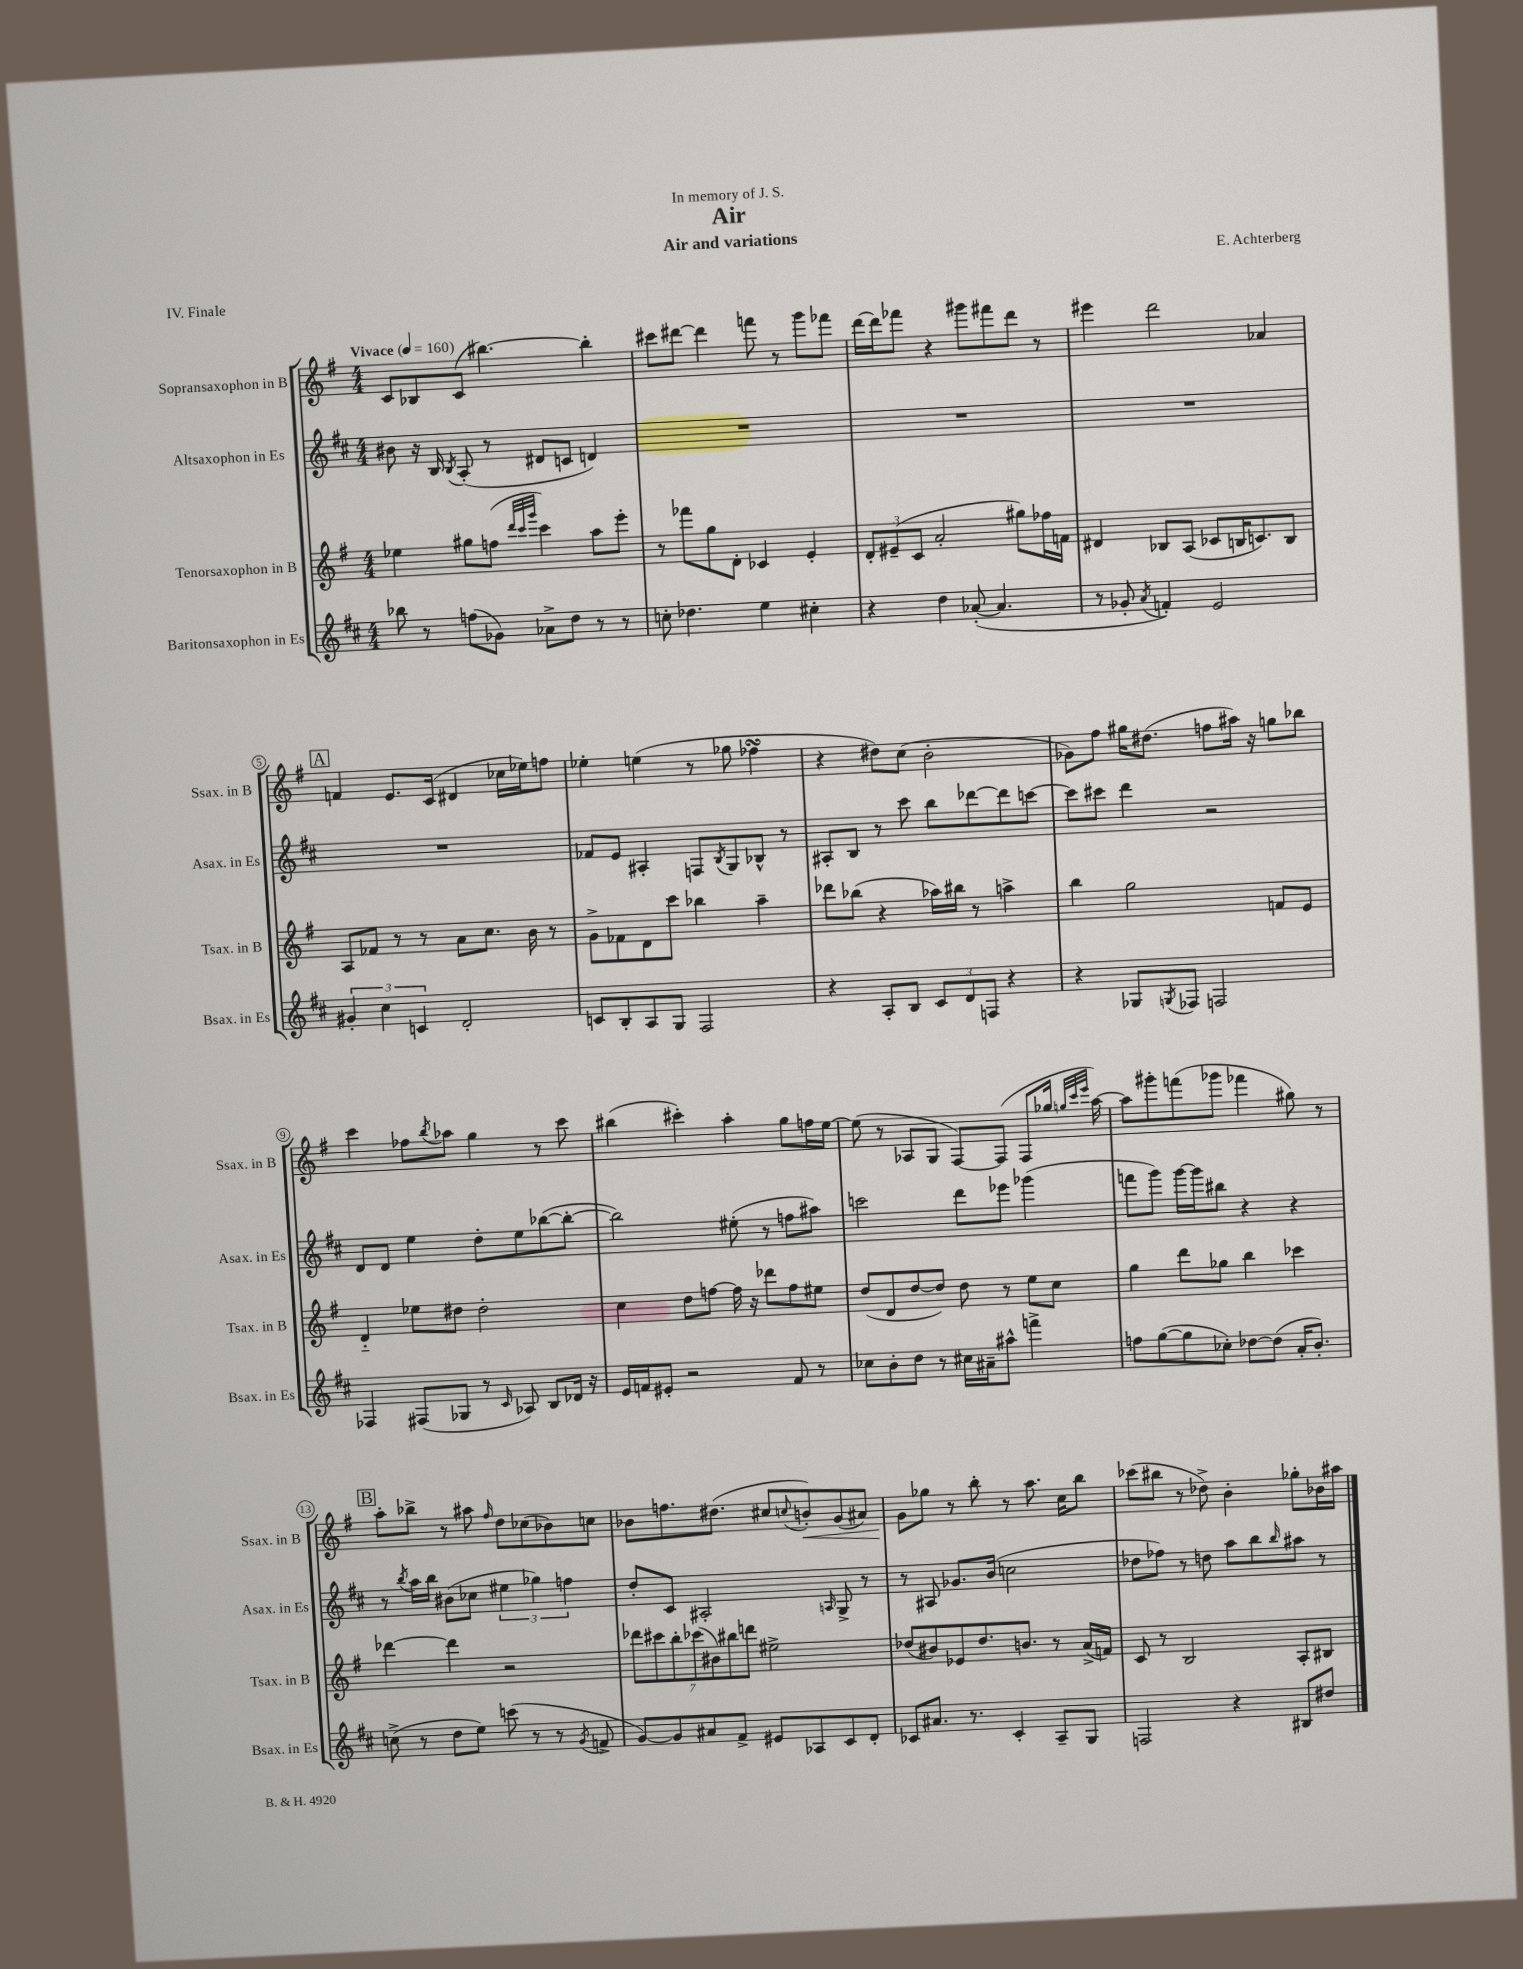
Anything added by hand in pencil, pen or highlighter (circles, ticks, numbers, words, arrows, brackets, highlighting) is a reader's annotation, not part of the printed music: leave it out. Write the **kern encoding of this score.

**kern	**kern	**kern	**kern
*staff4	*staff3	*staff2	*staff1
*clefG2	*clefG2	*clefG2	*clefG2
*k[f#c#]	*k[f#]	*k[f#c#]	*k[f#]
*M4/4	*M4/4	*M4/4	*M4/4
*MM160	*MM160	*MM160	*MM160
8bb-\	4ee-\	8b#\	8c/L
8r	.	16r	8B-/
.	.	16B/	.
.	.	8qB/	.
(8ff\L	8gg#\L	(8A'/	(8c/J
8g-\J)	(8ff\J	8r	[4.bb#\)
.	32qqddd/LLL	.	.
.	32qqccc/	.	.
.	32qqggg/JJJ	.	.
8a-^\L	4ccc\)	8d#/L	.
8dd\J	.	8c/J	.
8r	8aa\L	4d/)	4bb#'\]
8r	8eee'\J	.	.
=	=	=	=
8cc'\	8r	1r	8ccc#\L
4.dd-\	8fff-\L	.	[8ddd#\J
.	8gg\	.	4ddd#\]
.	8d'\J	.	.
4ee\	4c-/	.	8fff\
.	.	.	8r
4cc#'\	4e'/	.	8ggg\L
.	.	.	8fff-\J
=	=	=	=
4r	12d'/L	1r	[16ddd\LL
.	.	.	16ddd\]J
.	(12e#~/	.	.
.	.	.	8fff-\J
.	12c/J	.	.
4dd\	2a'/	.	4r
([8a-'/	.	.	8ggg#\L
4.a-/]	.	.	8fff#\
.	8gg#\L)	.	8ddd\J
.	16ff-\L	.	8r
.	16f\JJ	.	.
=	=	=	=
8r	4d#/	1r	4eee#\
8g-'/	.	.	.
8qa/	.	.	.
4f'/)	8B-/L	.	2ddd\
.	(8A/J	.	.
2e/	8c-/L	.	.
.	16B/K	.	.
.	8.c/)	.	.
.	.	.	4a-/
.	8B/J	.	.
=	=	=	=
6g#'/	8A/L	1r	4f/
.	8f-/J	.	.
6cc#\	.	.	.
.	8r	.	8.e/L
6c/	.	.	.
.	8r	.	.
.	.	.	(16c/Jk
2d'/	8a\L	.	4d#/
.	8.cc\J	.	.
.	.	.	16cc-\LL
.	16b\	.	16ee-\J)
.	8r	.	8ff\J
=	=	=	=
8c/L	8g^\L	8f-/L	4ee-'\
8B'/	8f-\	8e/J	.
8A/	8d\	4A#'/	(4ee\
8G/J	8ccc\J	.	.
2F#/	4bb-\	8F/L	8r
.	.	8qB/	.
.	.	8G/	8gg-\
.	4aa~\	8B-^^/J	4ff-\
.	.	8r	.
=	=	=	=
4r	8ddd-\L	8A#'/L	4r
.	(8bb-\J	8B/J	.
8A'/L	4r	8r	8dd#\L)
8B/J	.	8ccc#\	(8cc\J
12c#/L	16aa-\LL)	8bb\L	2b'\
.	16bb#\JJ	.	.
12d/	.	.	.
.	8r	[8ddd-\	.
12F/J	.	.	.
4r	4aa^\	8ddd-\]	.
.	.	[8ccc\J	.
=	=	=	=
4r	4bb\	8ccc\]L	8g-\L)
.	.	8ccc#\J	8ff#\J
8G-/L	2gg\	4ddd\	16gg#\LK
.	.	.	(8.dd#\J
8qG/	.	.	.
8F-/J	.	.	.
2F/	.	2r	8ff\L
.	.	.	16aa#\Jk)
.	.	.	16r
.	8f/L	.	8gg\L
.	8e/J	.	8bb-\J
=	=	=	=
4F-/	4d'~/	8d/L	4ccc\
.	.	8d/J	.
(8F#/L	8ee-\L	4ee\	8ff-\L
.	.	.	8qbb/
8G-/J	8dd#\J	.	8aa-\J
8r	2dd#'\	8dd'\L	4gg\
16qqc#/	.	.	.
8A-/)	.	8ee\	.
8B/L	.	([8bb-\	8r
16d-/Jk	.	8bb-'\_J	8ccc\
16r	.	.	.
=	=	=	=
16e/LL	4cc\	2bb-\])	(4bb#\
16f/J	.	.	.
8e#'/J	.	.	.
2r	8dd\L	.	4ccc#'\)
.	[8ff\J	.	.
.	16ff\]	(8ee#'\	4aa'\
.	16r	.	.
.	8ddd-\L	8r	.
8f/	8ff\	8ff\L	8gg\L
8r	8ee#\J	8aa#\J)	16ff\L
.	.	.	[16ee\JJ
=	=	=	=
8cc-\L	(8dd/L	2ccc\	(8ee\]
8b'\	8d/	.	8r
8dd\J	[8dd/	.	8A-/L
8r	8dd/]J)	.	8G/J
16cc#\LL	8dd\	8ddd\L	[8F#/L)
16a#~\J	.	.	.
8aa#^^\J	8r	8eee-\J	(8F#/]J
4fff^\	8ee\L	(4ggg-\	8F#/L
.	8cc\J	.	16gg-/Jk
.	.	.	32qqgg/LLL
.	.	.	32qqccc/
.	.	.	32qqeee/JJJ
.	.	.	[16aa\)
=	=	=	=
8ff\L	4gg\	8fff\L	8aa\]L
([8gg\	.	8ggg\J)	8ggg#'\
8gg\]	8ddd\L	[16ggg\LL	(8fff\
.	.	16ggg\]J	.
8cc-'\J)	8gg-\J	8bb#\J	8ggg-\J
[8dd-\L	4bb\	4r	4fff-\
(8dd-\]J	.	.	.
16a'/LK	4ccc-\	4r	8gg#\)
8.b'/J)	.	.	.
.	.	.	8r
=	=	=	=
(8cc^\	[4ddd-\	8r	8aa'\L
.	.	8qbb/	.
8r	.	16aa\LL	8bb-^\J
.	.	16bb\JJ	.
8dd\L	4ddd-\]	(8b#\L	8r
8ee\J)	.	8cc-\J	8aa#\
.	.	.	16qqff#/
(8ccc\	2r	6ee#\	8dd\L
8r	.	.	(8cc-\
.	.	6gg-\)	.
8r	.	.	8b-\)
.	.	6ff\	.
8qg/	.	.	.
8f^/	.	.	8cc\J
=	=	=	=
[8g/L)	14ddd-\L	8dd'/L	8b-\L
.	14ccc#\	.	.
8g/]	.	8c#/J	8.ff\
.	14bb'\	.	.
.	(14ccc-\	.	.
8a#/	.	2A#'/	.
.	14b#\)	.	.
.	.	.	(8.dd#\J
.	14bb#\	.	.
8f#^/J	.	.	.
.	14ddd\J	.	.
8e#/L	2ee#^\	.	8cc#/L
.	.	.	8qqcc/
8A-/	.	.	8b'/)
.	.	16qqA/	.
8c#/	.	8G^/	(8g/
8d'/J	.	8r	8a#/J)
=	=	=	=
8c-/L	(8dd-/L	8r	8g\L
8.a#/J	8b#/)	8A#/	8gg-\J
.	8e-/	8.g-/L	8r
8.r	.	.	.
.	8.dd-/	.	8bb'\
.	.	(16b/Jk	.
4c-'/	.	2cc\	8r
.	8.b/J	.	.
.	.	.	8.aa\
8A~/L	8r	.	.
.	.	.	16cc\LK
8G/J	(16a^/LL	.	8bb\J
.	16f/JJ)	.	.
=	=	=	=
2F/	8c/	8dd-\L	(8ccc-\L
.	8r	8ff-\J)	8bb#\J
.	2B/	8r	8r
.	.	8dd\	8dd-^\)
4r	.	8aa\L	4b'\
.	.	8bb\	.
.	.	16qqbb/	.
8B#/L	8A'/L	8aa#\J	8gg-'\L
8dd#/J	8B#/J	8r	16b-\L
.	.	.	16aa#\JJ
==	==	==	==
*-	*-	*-	*-
